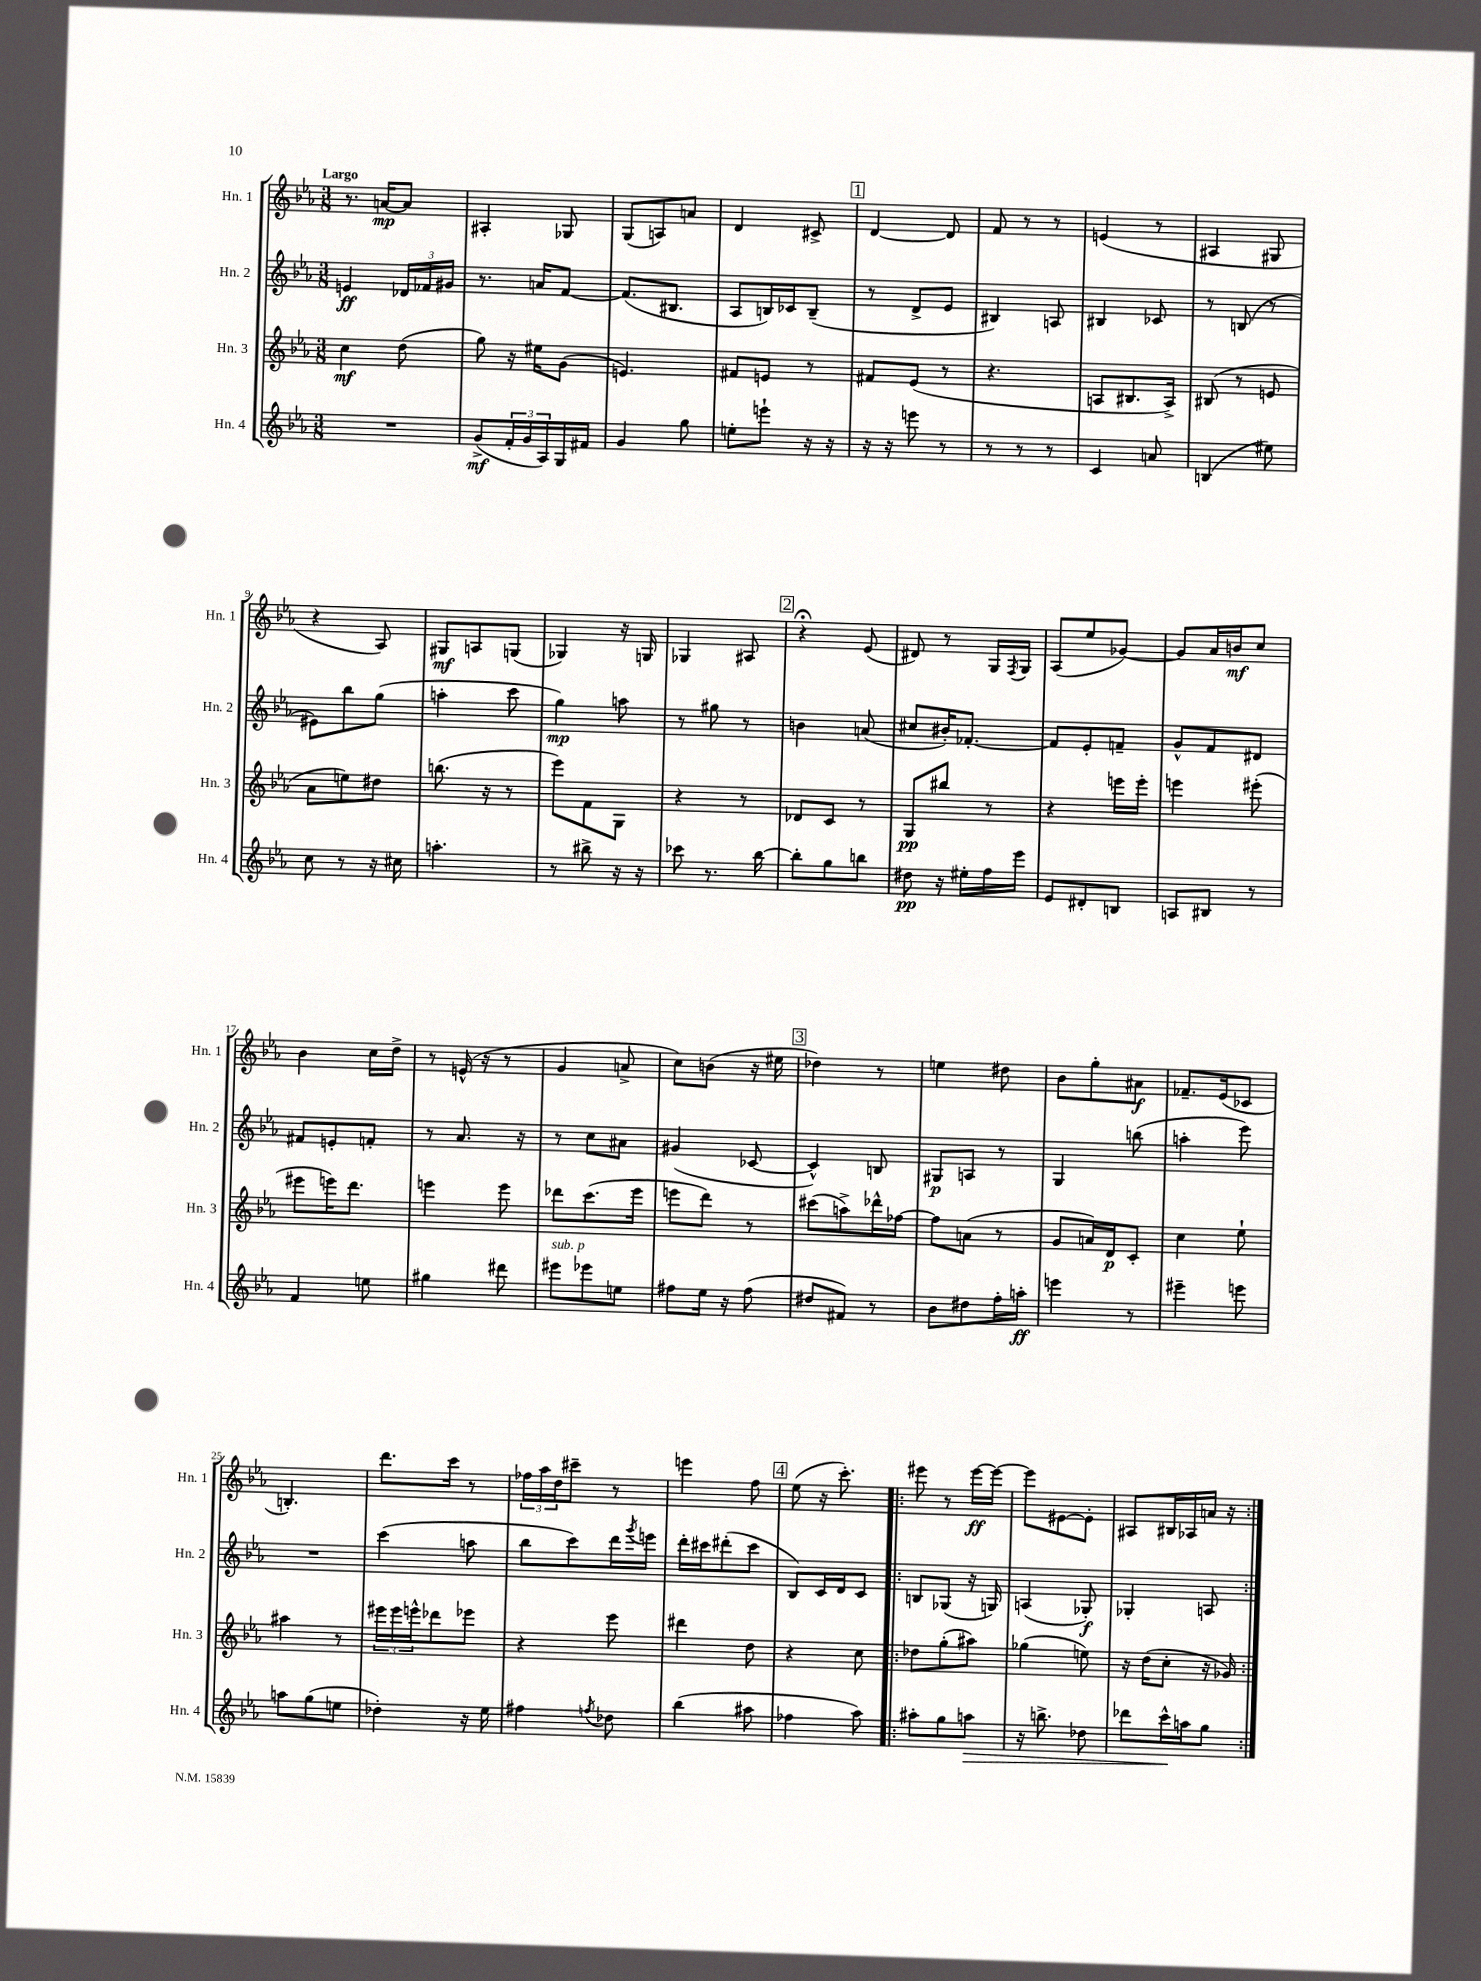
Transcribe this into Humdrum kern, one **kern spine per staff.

**kern	**dynam	**kern	**dynam	**kern	**dynam	**kern	**dynam
*part4	*part4	*part3	*part3	*part2	*part2	*part1	*part1
*staff4	*staff4	*staff3	*staff3	*staff2	*staff2	*staff1	*staff1
*I"Hn. 4	*	*I"Hn. 3	*	*I"Hn. 2	*	*I"Hn. 1	*
*I'Hn. 4	*	*I'Hn. 3	*	*I'Hn. 2	*	*I'Hn. 1	*
*clefG2	*	*clefG2	*	*clefG2	*	*clefG2	*
*k[b-e-a-]	*	*k[b-e-a-]	*	*k[b-e-a-]	*	*k[b-e-a-]	*
*M3/8	*	*M3/8	*	*M3/8	*	*M3/8	*
=1	=1	=1	=1	=1	=1	=1	=1
!	!	!	!	!	!	!LO:TX:a:B:t=Largo	!
4.r	.	4cc\	mf	4en/	ff	8.r	.
.	.	.	.	.	.	[16an/KL	mp
.	.	(8dd\	.	24d-X/LL	.	8a/J]	.
.	.	.	.	24f-X/	.	.	.
.	.	.	.	24g#X/JJ	.	.	.
=2	=2	=2	=2	=2	=2	=2	=2
(8g^/L	mf	8gg\)	.	8.r	.	4A#X'/	.
24f'/L	.	16r	.	.	.	.	.
24g/	.	.	.	.	.	.	.
.	.	16ee#X\KL	.	16an/KL	.	.	.
24A-/)	.	.	.	.	.	.	.
16G/	.	(8g\J	.	[8f/J	.	8G-X/	.
16f#X/JJ	.	.	.	.	.	.	.
=3	=3	=3	=3	=3	=3	=3	=3
4g/	.	4.en/)	.	(8.f/L]	.	(8G/L	.
.	.	.	.	.	.	8An/)	.
.	.	.	.	8.B#X/J	.	.	.
8gg\	.	.	.	.	.	8an/J	.
=4	=4	=4	=4	=4	=4	=4	=4
8een'\L	.	8f#X/L	.	8A-/L	.	4d/	.
8eeen`\J	.	8en/J	.	16Bn/L)	.	.	.
.	.	.	.	16c-X/J	.	.	.
16r	.	8r	.	(8B~/J	.	8c#X^/	.
16r	.	.	.	.	.	.	.
!!LO:REH:place=s1:t=1
=5	=5	=5	=5	=5	=5	=5	=5
16r	.	8f#X/L	.	8r	.	[4d/	.
16r	.	.	.	.	.	.	.
8eeen\	.	(8e-/J	.	8d^/L	.	.	.
8r	.	8r	.	8e-/J	.	8d/]	.
=6	=6	=6	=6	=6	=6	=6	=6
8r	.	4.r	.	4B#X/)	.	8f/	.
8r	.	.	.	.	.	8r	.
8r	.	.	.	8An/	.	8r	.
=7	=7	=7	=7	=7	=7	=7	=7
4c/	.	8An/L	.	4B#X/	.	(4en/	.
.	.	8.B#X/	.	.	.	.	.
8an/	.	.	.	8c-X/	.	8r	.
.	.	16A^/Jk)	.	.	.	.	.
=8	=8	=8	=8	=8	=8	=8	=8
(4Bn/	.	(8B#X/	.	8r	.	4A#X/	.
.	.	8r	.	(8Bn/	.	.	.
8ee#X\)	.	8en/	.	8r	.	8G#X/	.
!!LO:LB:g=z
=9	=9	=9	=9	=9	=9	=9	=9
8cc\	.	8a-\L	.	8e#X\L)	.	4r	.
8r	.	8een\)	.	8bb-\	.	.	.
16r	.	8dd#X\J	.	(8gg\J	.	8A-/)	.
16cc#X\	.	.	.	.	.	.	.
=10	=10	=10	=10	=10	=10	=10	=10
4.aan'\	.	(8.bbn\	.	4aan'\	.	8G#X/L	mf
.	.	.	.	.	.	8An/	.
.	.	16r	.	.	.	.	.
.	.	8r	.	8ccc\	.	(8Gn/J	.
=11	=11	=11	=11	=11	=11	=11	=11
8r	.	8eee-\L)	.	4gg\)	mp	4G-X/)	.
8bb#X^\	.	8f\	.	.	.	.	.
16r	.	8G\J	.	8aan\	.	16r	.
16r	.	.	.	.	.	16Gn/	.
=12	=12	=12	=12	=12	=12	=12	=12
8ccc-X\	.	4r	.	8r	.	4G-X/	.
8.r	.	.	.	8gg#X\	.	.	.
.	.	8r	.	8r	.	8A#X/	.
[16bb-\	.	.	.	.	.	.	.
!!LO:REH:place=s1:t=2
=13	=13	=13	=13	=13	=13	=13	=13
8bb-'\L]	.	8d-X/L	.	4bn\	.	4r;<	.
8gg\	.	8c/J	.	.	.	.	.
8bbn\J	.	8r	.	(8an/	.	(8e-/	.
=14	=14	=14	=14	=14	=14	=14	=14
8dd#X\	pp	8G/L	pp	8cc#X/L	.	8d#X/)	.
16r	.	8bb#X/J	.	16b#X'/K)	.	8r	.
16ee#X'\LL	.	.	.	[8.f-X'/J	.	.	.
16ff\	.	8r	.	.	.	16G/LL	.
.	.	.	.	.	.	8qF/	.
16eee-\JJ	.	.	.	.	.	16G/JJ	.
=15	=15	=15	=15	=15	=15	=15	=15
8e-/L	.	4r	.	8f-/L]	.	(8A-/L	.
8d#X'/	.	.	.	8e-'/	.	8ee-/	.
8Bn/J	.	16eeen\LL	.	8fn~/J	.	[8g-X/J)	.
.	.	16eee'\JJ	.	.	.	.	.
=16	=16	=16	=16	=16	=16	=16	=16
8An/L	.	4eeen\	.	8g^^/L	.	8g-/L]	.
8B#X/J	.	.	.	8f/	.	16a-/L	.
.	.	.	.	.	.	16bn/J	mf
8r	.	(8eee#X'\	.	8d#X/J	.	8cc/J	.
!!LO:LB:g=z
=17	=17	=17	=17	=17	=17	=17	=17
4f/	.	8eee#X\L	.	8f#X/L	.	4b-\	.
.	.	16eeen\K)	.	8en'/	.	.	.
.	.	8.ddd\J	.	.	.	.	.
8een\	.	.	.	8fn'/J	.	16cc\LL	.
.	.	.	.	.	.	16dd^\JJ	.
=18	=18	=18	=18	=18	=18	=18	=18
4gg#X\	.	4eeen\	.	8r	.	8r	.
.	.	.	.	8.a-/	.	(16en^^/	.
.	.	.	.	.	.	16r	.
8ddd#X\	.	8eee\	.	.	.	8r	.
.	.	.	.	16r	.	.	.
=19	=19	=19	=19	=19	=19	=19	=19
!LO:TX:a:i:t=sub. p	!	!	!	!	!	!	!
8eee#X\L	.	8ddd-X\L	.	8r	.	4g/	.
8eee-X\	.	(8.ccc\	.	8cc\L	.	.	.
8een\J	.	.	.	8a#X\J	.	8an^/	.
.	.	16eee-\Jk	.	.	.	.	.
=20	=20	=20	=20	=20	=20	=20	=20
8ff#X\L	.	8eeen\L	.	(4g#X/	.	8cc\L)	.
16ee-\Jk	.	8ddd\J)	.	.	.	(8bn\J	.
16r	.	.	.	.	.	.	.
(8ff#\	.	8r	.	[8c-X/	.	16r	.
.	.	.	.	.	.	16ee#X\	.
!!LO:REH:place=s1:t=3
=21	=21	=21	=21	=21	=21	=21	=21
8dd#X/L	.	(8ccc#X\L	.	4c-^^/])	.	4dd-X\)	.
8f#X/J)	.	8aan^\)	.	.	.	.	.
8r	.	16ddd-X^^\L	.	8Bn/	.	8r	.
.	.	[16ff-X\JJ	.	.	.	.	.
=22	=22	=22	=22	=22	=22	=22	=22
8b-\L	.	8ff-\L]	.	8G#X/L	p	4een\	.
8dd#X\	.	(8an\J	.	8An/J	.	.	.
16ff'\L	.	8r	.	8r	.	8dd#X\	.
16aan'\JJ	ff	.	.	.	.	.	.
=23	=23	=23	=23	=23	=23	=23	=23
4eeen\	.	8g/L	.	4G/	.	8b-\L	.
.	.	16an/L)	.	.	.	8gg'\	.
.	.	16d/J	p	.	.	.	.
8r	.	8c'/J	.	(8bbn\	.	8a#X\J	f
=24	=24	=24	=24	=24	=24	=24	=24
4eee#X~\	.	4cc\	.	4aan'\	.	8.f-X~/L	.
.	.	.	.	.	.	(16e-/k	.
8eeen\	.	8ee-`\	.	8eee-\)	.	8c-X/J	.
!!LO:LB:g=z
=25	=25	=25	=25	=25	=25	=25	=25
8aan\L	.	4aa#X\	.	4.r	.	4.Bn'/)	.
(8gg\	.	.	.	.	.	.	.
8een\J	.	8r	.	.	.	.	.
=26	=26	=26	=26	=26	=26	=26	=26
4dd-X'\)	.	24eee#X\LL	.	(4ccc\	.	8.ddd\L	.
.	.	24eee#\	.	.	.	.	.
.	.	24eeen^^\J	.	.	.	.	.
.	.	8ddd-X\	.	.	.	.	.
.	.	.	.	.	.	16ccc\Jk	.
16r	.	8eee-X\J	.	8aan\	.	8r	.
16ee-\	.	.	.	.	.	.	.
=27	=27	=27	=27	=27	=27	=27	=27
4ff#X\	.	4r	.	8bb-\L	.	24ff-X\LL	.
.	.	.	.	.	.	24aa-\	.
.	.	.	.	.	.	24dd\J	.
.	.	.	.	8ccc\)	.	8ccc#X~\J	.
8qffn/	.	.	.	.	.	.	.
8dd-X\	.	8eee-\	.	16ddd\L	.	8r	.
.	.	.	.	8qggg/	.	.	.
.	.	.	.	16eeen\JJ	.	.	.
=28	=28	=28	=28	=28	=28	=28	=28
(4bb-\	.	4ddd#X\	.	16ddd'\LL	.	4eeen\	.
.	.	.	.	16ccc#X\J	.	.	.
.	.	.	.	(8ddd#X'\	.	.	.
8aa#X\	.	8dd\	.	8ccc#\J	.	8ff\	.
!!LO:REH:place=s1:t=4
=29	=29	=29	=29	=29	=29	=29	=29
4ff-X\	.	4r	.	8B-/L)	.	(8ee-\	.
.	.	.	.	16c/L	.	16r	.
.	.	.	.	16d/J	.	8.ccc'\)	.
8aa-\)	.	8cc\	.	8c/J	.	.	.
=30!|:	=30!|:	=30!|:	=30!|:	=30!|:	=30!|:	=30!|:	=30!|:
8aa#X'\L	.	8dd-X\L	.	8Bn/L	.	8eee#X\	.
8gg\	.	(8gg'\	.	(8G-X/J	.	8r	.
!	!LO:HP:b	!	!	!	!	!	!
8aan\J	>	8aa#X\J)	.	16r	.	[16eee#\LL	ff
.	.	.	.	16Gn/)	.	16eee#\JJ_	.
=31	=31	=31	=31	=31	=31	=31	=31
16r	.	(4gg-X\	.	(4An/	.	8eee#\L]	.
8.bbn^\	.	.	.	.	.	.	.
.	.	.	.	.	.	[8e#X\	.
8dd-X\	.	8een\)	.	8G-X'/)	f	8e#'\J]	.
=32	=32	=32	=32	=32	=32	=32	=32
8ddd-X\L	.	16r	.	4G-X'/	.	8A#X/L	.
.	.	(16dd\KL	.	.	.	.	.
16ccc^^\L	.	8cc'\J	.	.	.	16B#X/L	.
16aan\J	]	.	.	.	.	16A-X/	.
8gg\J	.	16r	.	8An/	.	16an/JJ	.
.	.	16g-X/)	.	.	.	16r	.
=:|!	=:|!	=:|!	=:|!	=:|!	=:|!	=:|!	=:|!
*-	*-	*-	*-	*-	*-	*-	*-
